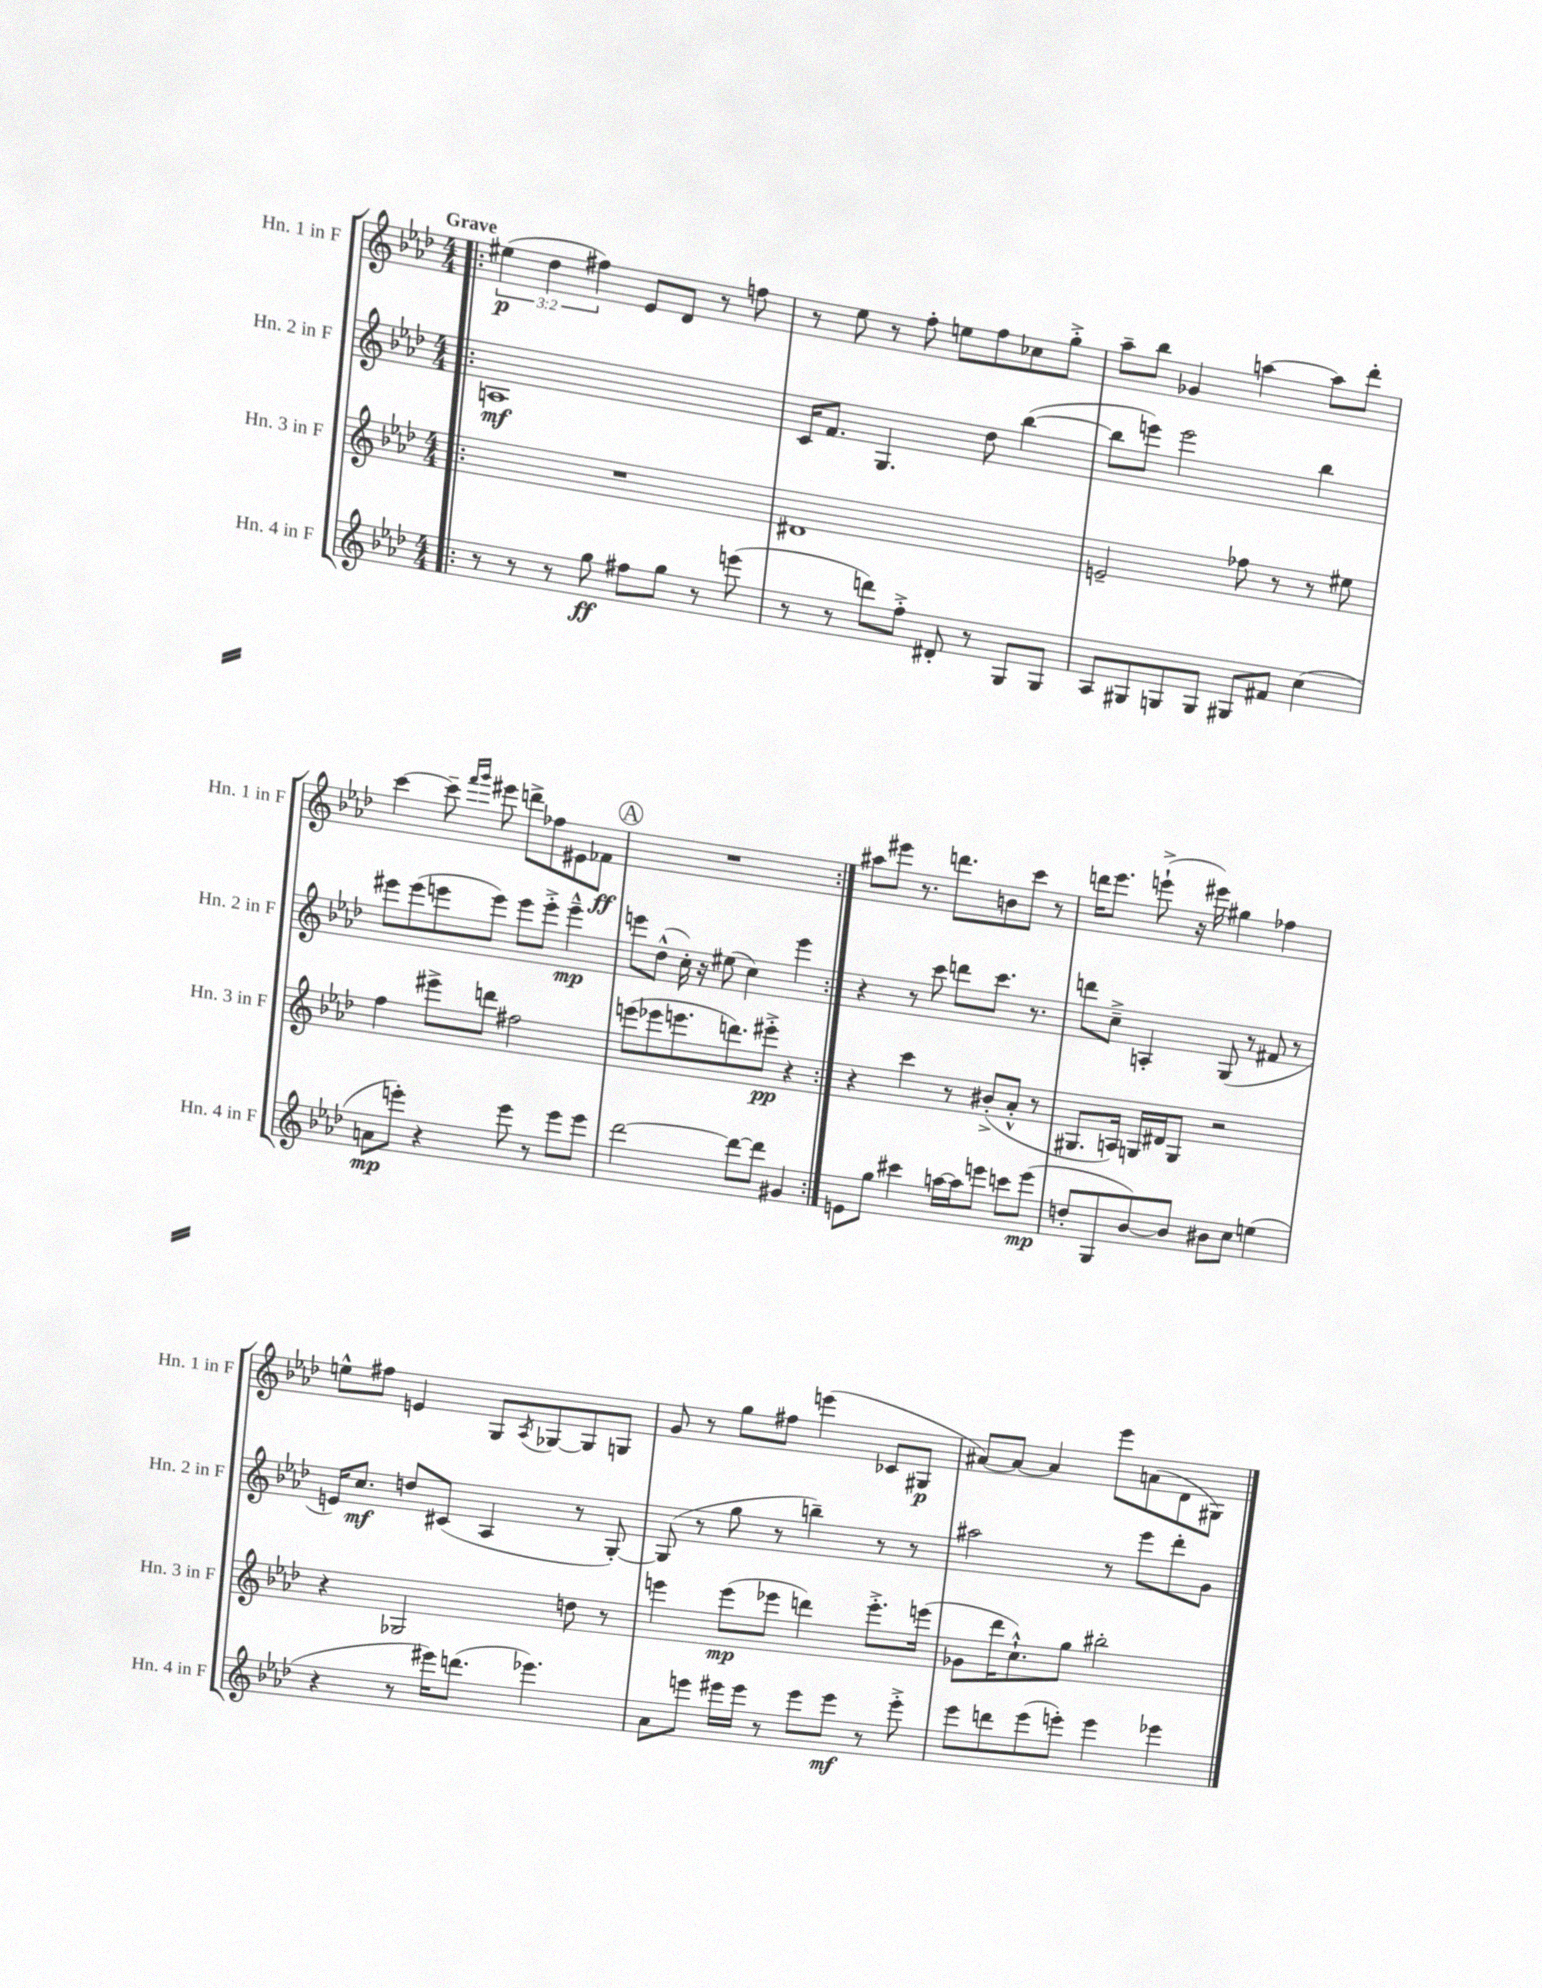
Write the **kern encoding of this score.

**kern	**dynam	**kern	**dynam	**kern	**dynam	**kern	**dynam
*part4	*part4	*part3	*part3	*part2	*part2	*part1	*part1
*staff4	*staff4	*staff3	*staff3	*staff2	*staff2	*staff1	*staff1
*I"Hn. 4 in F	*	*I"Hn. 3 in F	*	*I"Hn. 2 in F	*	*I"Hn. 1 in F	*
*I'Hn. 4 in F	*	*I'Hn. 3 in F	*	*I'Hn. 2 in F	*	*I'Hn. 1 in F	*
*clefG2	*	*clefG2	*	*clefG2	*	*clefG2	*
*k[b-e-a-d-]	*	*k[b-e-a-d-]	*	*k[b-e-a-d-]	*	*k[b-e-a-d-]	*
*M4/4	*	*M4/4	*	*M4/4	*	*M4/4	*
=1!|:	=1!|:	=1!|:	=1!|:	=1!|:	=1!|:	=1!|:	=1!|:
!	!	!	!	!	!	!LO:TX:a:B:t=Grave	!
8r	.	1r	.	1An	mf	(6ee#X\	p
8r	.	.	.	.	.	.	.
.	.	.	.	.	.	6dd-\	.
8r	.	.	.	.	.	.	.
.	.	.	.	.	.	6ff#X\)	.
8gg\	ff	.	.	.	.	.	.
8ff#X\L	.	.	.	.	.	8e-/L	.
8gg\J	.	.	.	.	.	8d-/J	.
8r	.	.	.	.	.	8r	.
(8eeen\	.	.	.	.	.	8ffn\	.
=2	=2	=2	=2	=2	=2	=2	=2
8r	.	1d#X	.	16c/KL	.	8r	.
.	.	.	.	8.f/J	.	.	.
8r	.	.	.	.	.	8ee-\	.
8dddn\L)	.	.	.	4.G/	.	8r	.
8ff'^\J	.	.	.	.	.	8ff'\	.
8d#X'/	.	.	.	.	.	8een\L	.
8r	.	.	.	8dd-\	.	8ff\	.
8G/L	.	.	.	([4bb-\	.	8cc-X\	.
8G/J	.	.	.	.	.	8gg'^\J	.
=3	=3	=3	=3	=3	=3	=3	=3
8A-/L	.	2en~/	.	8bb-\L]	.	8aa-~\L	.
8G#X/	.	.	.	8eeen\J)	.	8bb-\J	.
8Gn/	.	.	.	2eee\	.	4g-X/	.
8G/J	.	.	.	.	.	.	.
8G#X/L	.	8ff-X\	.	.	.	[4aan\	.
8f#X/J	.	8r	.	.	.	.	.
(4cc\	.	8r	.	4bb-\	.	8aa\L]	.
.	.	8ee#X\	.	.	.	8ddd-'\J	.
!!LO:LB:g=z
=4	=4	=4	=4	=4	=4	=4	=4
8an\L	mp	4ff\	.	8eee#X\L	.	[4ccc\	.
8eeen'\J)	.	.	.	(8eee#\	.	.	.
4r	.	8eee#X^\L	.	8eeen\	.	8ccc~\]	.
.	.	.	.	.	.	16qqfff/LL	.
.	.	.	.	.	.	16qqggg/JJ	.
.	.	8dddn\J	.	8eee\J)	.	8eee#X\	.
8eee\	.	2ff#X\	.	8eee\L	.	8dddn^\L	.
8r	.	.	.	8eee'^\J	.	8ff-X\	.
8eee\L	.	.	.	4eee~^^\	mp	8e#X\	.
8eee\J	.	.	.	.	.	8f-X\J	ff
!!LO:REH:place=s1:t=A
=5	=5	=5	=5	=5	=5	=5	=5
[2ddd-\	.	(8eeen\L	.	8eeen\L	.	1r	.
.	.	8eee-X\	.	(8dd-^^\J	.	.	.
.	.	8.eeen\	.	16cc'\)	.	.	.
.	.	.	.	16r	.	.	.
.	.	.	.	(8ee#X\	.	.	.
.	.	8.dddn\)	.	.	.	.	.
8ddd-\L_	.	.	.	4cc\)	.	.	.
8ddd-\J]	.	8eee#X'^\J	pp	.	.	.	.
4g#X/	.	4r	.	4eee\	.	.	.
=6:|!	=6:|!	=6:|!	=6:|!	=6:|!	=6:|!	=6:|!	=6:|!
8en\L	.	4r	.	4r	.	8aa#X\L	.
8gg\J	.	.	.	.	.	8eee#X\J	.
4ccc#X\	.	4ccc\	.	8r	.	8.r	.
.	.	.	.	8ccc\	.	.	.
.	.	.	.	.	.	8.dddn\L	.
[16aan\LL	.	8r	.	8dddn\L	.	.	.
16aa\J]	.	.	.	.	.	.	.
8eeen\J	.	(8b#X'^/L	.	8.ccc\J	.	8bn\	.
8cccn\L	.	8a-'^^/J	.	.	.	8ccc\J	.
.	.	.	.	8.r	.	.	.
(8eee\J	mp	8r	.	.	.	8r	.
=7	=7	=7	=7	=7	=7	=7	=7
8ddn'/L	.	8.G#X/L	.	8dddn\L	.	16dddn\KL	.
.	.	.	.	.	.	8.eee-\J	.
8G/	.	.	.	8cc~^\J	.	.	.
.	.	16An/Jk)	.	.	.	.	.
[8b-/)	.	16Gn/LL	.	4An'/	.	(8eeen`^\	.
.	.	16d#X/J	.	.	.	.	.
8b-/J]	.	8G/J	.	.	.	16r	.
.	.	.	.	.	.	16eee#X\)	.
8b#X\L	.	2r	.	(8G/	.	4gg#X\	.
8cc\J	.	.	.	8r	.	.	.
(4een\	.	.	.	8f#X/	.	4ff-X\	.
.	.	.	.	8r	.	.	.
!!LO:LB:g=z
=8	=8	=8	=8	=8	=8	=8	=8
4r	.	4r	.	16en/KL)	.	8een^^\L	.
.	.	.	.	8.cc/J	mf	.	.
.	.	.	.	.	.	8ff#X\J	.
8r	.	2G-X/	.	8ddn/L	.	4en/	.
16eee#X\KL)	.	.	.	(8c#X/J	.	.	.
(8.dddn\J	.	.	.	.	.	.	.
.	.	.	.	4A-/	.	8G/L	.
.	.	.	.	.	.	8qA-/	.
4.eee-X\)	.	.	.	.	.	[8G-X/	.
.	.	8ddn\	.	8r	.	8G-/]	.
.	.	8r	.	[8G'/)	.	8Gn/J	.
=9	=9	=9	=9	=9	=9	=9	=9
8a-\L	.	4eeen\	.	(8G/]	.	8g/	.
8eeen\J	.	.	.	8r	.	8r	.
16eee#X\LL	.	(8eee\L	mp	8gg\	.	8gg\L	.
16eee#\JJ	.	.	.	.	.	.	.
8r	.	8eee-X\J	.	8r	.	8ff#X\J	.
8eee#\L	.	4dddn\)	.	4bbn~\)	.	(4eeen\	.
8eee#\J	mf	.	.	.	.	.	.
8r	.	8.eee-'^\L	.	8r	.	8c-X/L	.
8eee#'^\	.	.	.	8r	.	8G#X/J	p
.	.	(16eeen\Jk	.	.	.	.	.
=10	=10	=10	=10	=10	=10	=10	=10
8eee-\L	.	8g-X\L	.	2aa#X\	.	[8a#X/L)	.
8dddn\	.	16ddd-\K	.	.	.	8a#/J_	.
.	.	8.cc`^^\)	.	.	.	.	.
(8eee-\	.	.	.	.	.	4a#/]	.
8eeen'\J)	.	8gg\J	.	.	.	.	.
4eee\	.	2bb#X'\	.	8r	.	8eee-\L	.
.	.	.	.	8eee-\L	.	(8an\	.
4eee-X\	.	.	.	8ddd-'\	.	8d-\	.
.	.	.	.	8g\J	.	8G#X\J)	.
==	==	==	==	==	==	==	==
*-	*-	*-	*-	*-	*-	*-	*-
